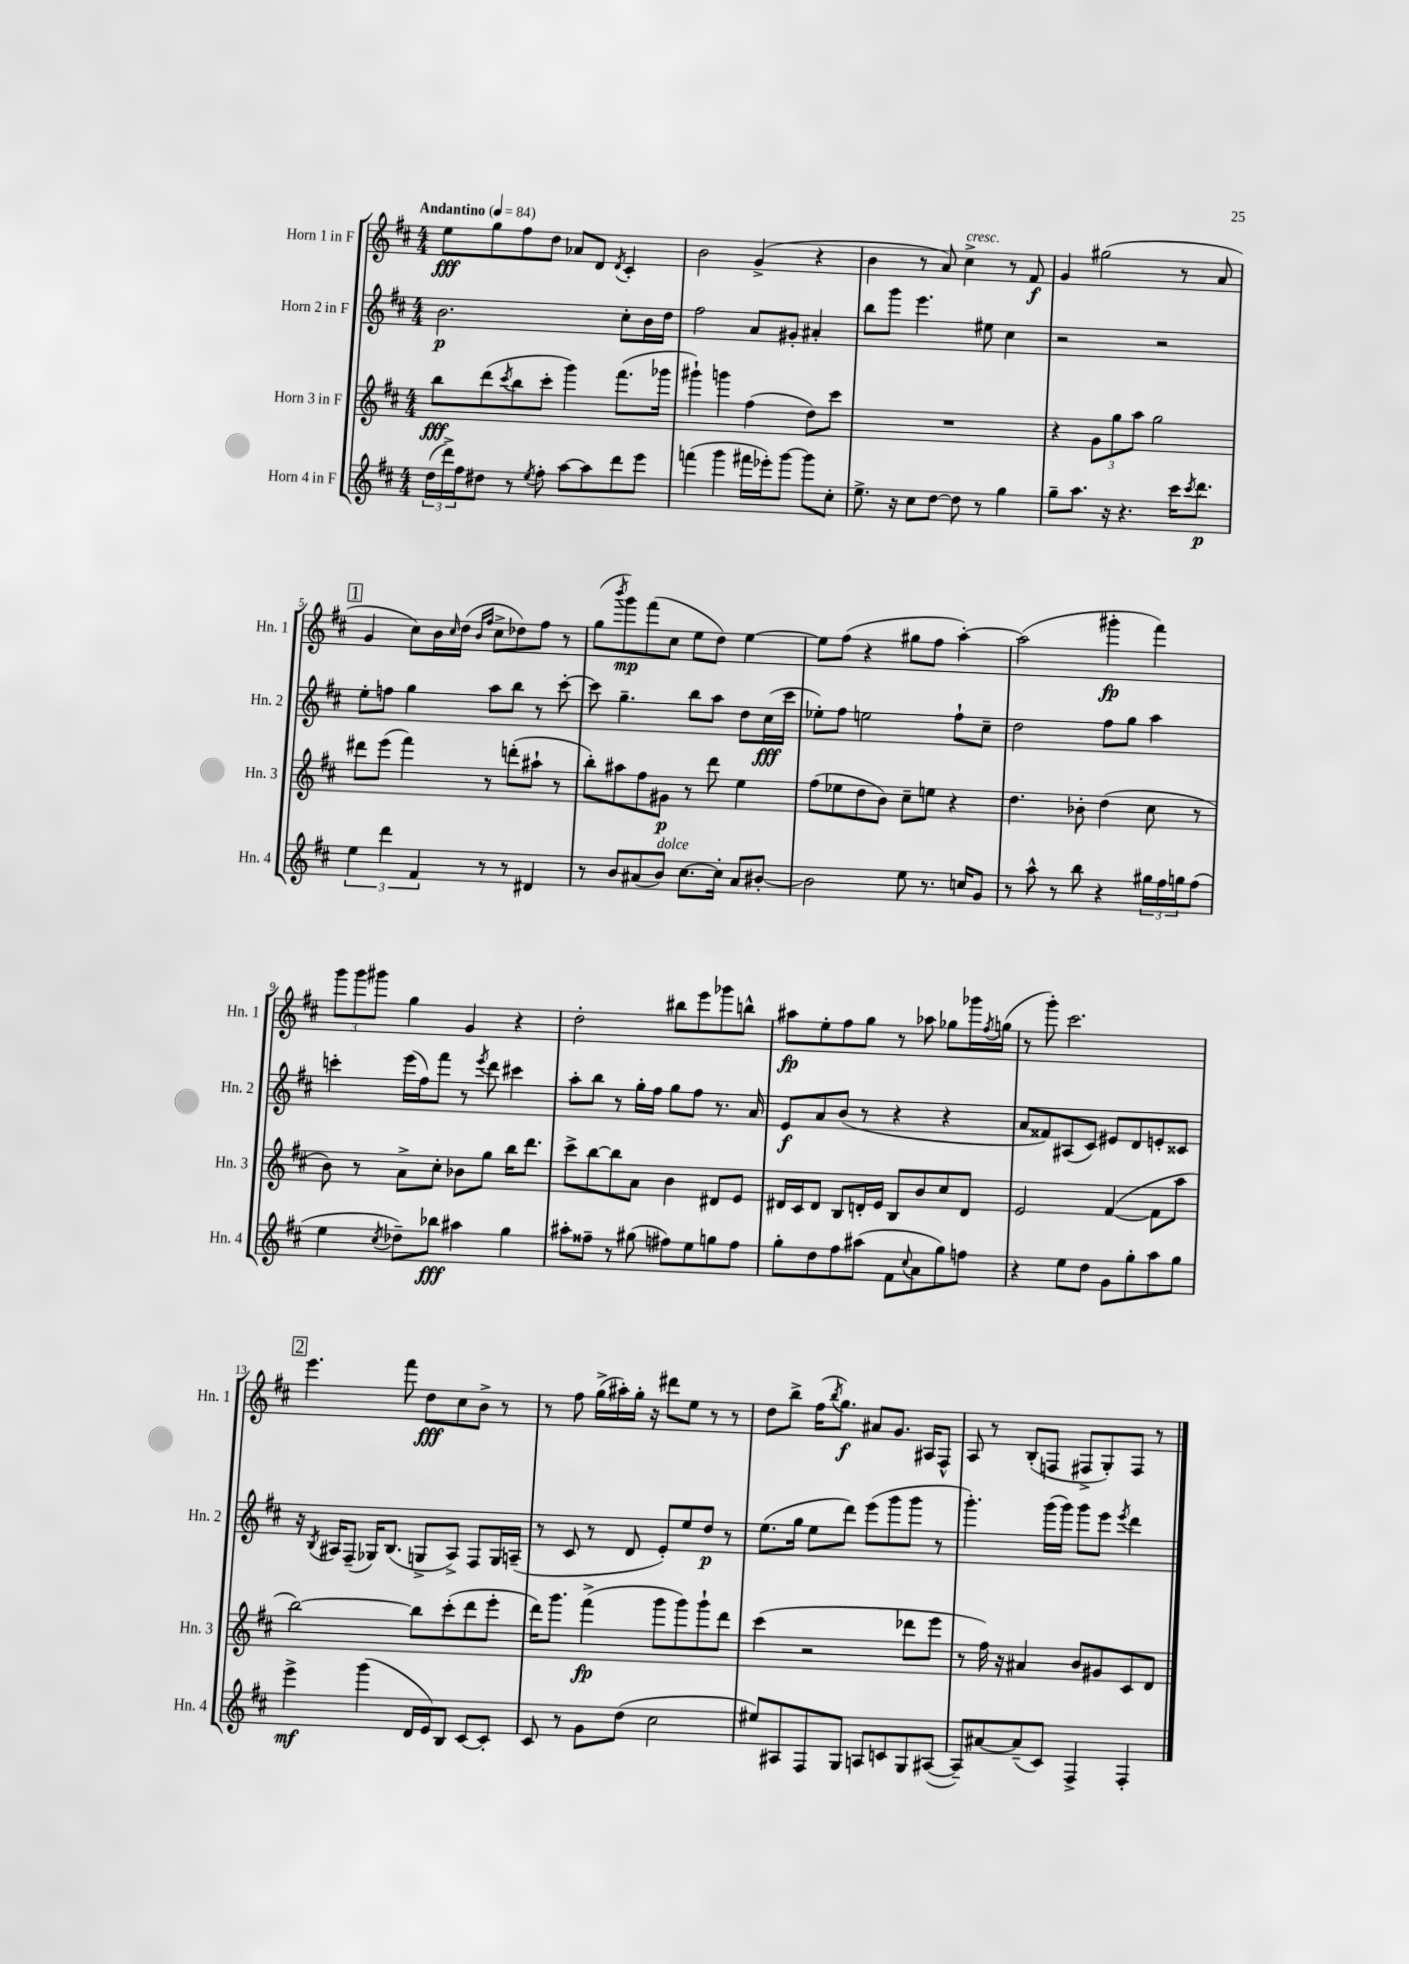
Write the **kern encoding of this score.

**kern	**dynam	**kern	**dynam	**kern	**dynam	**kern	**dynam
*part4	*part4	*part3	*part3	*part2	*part2	*part1	*part1
*staff4	*staff4	*staff3	*staff3	*staff2	*staff2	*staff1	*staff1
*I"Horn 4 in F	*	*I"Horn 3 in F	*	*I"Horn 2 in F	*	*I"Horn 1 in F	*
*I'Hn. 4	*	*I'Hn. 3	*	*I'Hn. 2	*	*I'Hn. 1	*
*clefG2	*	*clefG2	*	*clefG2	*	*clefG2	*
*k[f#c#]	*	*k[f#c#]	*	*k[f#c#]	*	*k[f#c#]	*
*M4/4	*	*M4/4	*	*M4/4	*	*M4/4	*
*MM84	*	*MM84	*	*MM84	*	*MM84	*
=1	=1	=1	=1	=1	=1	=1	=1
!	!	!	!	!	!	!LO:TX:a:B:t=Andantino	!
(24dd\LL	.	8bb\L	fff	2.b\	p	8ee\L	fff
24ddd^\)	.	.	.	.	.	.	.
24ff#\J	.	.	.	.	.	.	.
8dd#X\J	.	(8ddd\	.	.	.	8gg\	.
.	.	8qccc#/	.	.	.	.	.
8r	.	8bb\	.	.	.	8ff#\	.
8qee/	.	.	.	.	.	.	.
8ff#'\	.	8ccc#'\J	.	.	.	8dd\J	.
[8aa\L	.	4ggg\)	.	.	.	8a-X/L	.
8aa\]	.	.	.	.	.	8d/J	.
.	.	.	.	.	.	8qd/	.
8ddd\	.	(8.fff#\L	.	8cc#'\L	.	4c#'/	.
8eee\J	.	.	.	16b\L	.	.	.
.	.	16ggg-X\Jk	.	16dd\JJ	.	.	.
=2	=2	=2	=2	=2	=2	=2	=2
(4fffn\	.	4ggg#X`\)	.	2ff#\	.	2b\	.
4ggg\	.	4gggn\	.	.	.	.	.
16fff#X\LL	.	(4ff#\	.	8a/L	.	(4g^/	.
16eee-X'\J)	.	.	.	.	.	.	.
[8ggg\J	.	.	.	8g#X'/J	.	.	.
8ggg\L]	.	8dd\L)	.	4a#X'/	.	4r	.
8cc#'\J	.	8ccc#\J	.	.	.	.	.
=3	=3	=3	=3	=3	=3	=3	=3
8.ee^\	.	1r	.	8bb\L	.	4b\	.
.	.	.	.	8ggg\J	.	.	.
16r	.	.	.	.	.	.	.
8cc#\L	.	.	.	4.eee\	.	8r	.
[8dd\J	.	.	.	.	.	8a/)	.
!	!	!	!	!	!	!LO:TX:a:i:t=cresc.	!
8dd\]	.	.	.	.	.	4cc#^\	.
8r	.	.	.	8ee#X\	.	.	.
4gg\	.	.	.	4cc#\	.	8r	.
.	.	.	.	.	.	8f#/	f
=4	=4	=4	=4	=4	=4	=4	=4
8gg~\L	.	4r	.	2r	.	4g/	.
8.aa\J	.	.	.	.	.	.	.
.	.	12g\L	.	.	.	(2gg#X\	.
16r	.	.	.	.	.	.	.
.	.	12gg\	.	.	.	.	.
4.r	.	.	.	.	.	.	.
.	.	12aa\J	.	.	.	.	.
.	.	2gg\	.	2r	.	.	.
16ccc#\KL	.	.	.	.	.	8r	.
8qccc#/	.	.	.	.	.	.	.
8.ddd\J	p	.	.	.	.	.	.
.	.	.	.	.	.	8a/	.
!!LO:LB:g=z
!!LO:REH:place=s1:t=1
=5	=5	=5	=5	=5	=5	=5	=5
6ee\	.	8ddd#X\L	.	8ee'\L	.	4g/	.
.	.	(8eee\J	.	8ffn\J	.	.	.
6ddd\	.	.	.	.	.	.	.
.	.	4fff#\)	.	4gg\	.	8cc#\L)	.
6f#/	.	.	.	.	.	.	.
.	.	.	.	.	.	16b\L	.
.	.	.	.	.	.	16qqcc#/	.
.	.	.	.	.	.	(16dd\JJ	.
.	.	.	.	.	.	16qqb/LL	.
.	.	.	.	.	.	16qqff#/JJ	.
8r	.	8r	.	8aa\L	.	8cc#^\L	.
8r	.	(8dddn'\L	.	8bb\J	.	8dd-X\)	.
4d#X/	.	8aa#X`\J	.	8r	.	8ff#\J	.
.	.	8r	.	[8ccc#'\	.	8r	.
=6	=6	=6	=6	=6	=6	=6	=6
8r	.	8bb'\L)	.	8ccc#\]	.	(8gg\L	.
.	.	.	.	.	.	8qbbb/	.
8b/L	.	8aa#X\	.	4.gg~\	.	8ggg\)	mp
(8a#X/	.	8ff#\	.	.	.	(8fff#\	.
!LO:TX:a:i:t=dolce	!	!	!	!	!	!	!
8b/J)	.	8g#X\J	p	.	.	8cc#\J	.
[8.cc#\L	.	8r	.	8bb\L	.	8ee\L	.
.	.	8ddd\	.	8aa\J	.	8dd\J)	.
16cc#'\Jk]	.	.	.	.	.	.	.
8a#/L	.	4ee\	.	8dd\L	.	[4ee\	.
[8b#X'/J	.	.	.	(16cc#\L	fff	.	.
.	.	.	.	16ccc#\JJ	.	.	.
=7	=7	=7	=7	=7	=7	=7	=7
2b#\]	.	(8ff#\L	.	8ee-X'\L)	.	8ee\L]	.
.	.	8ee-X\	.	8ff#\J	.	(8ff#\J	.
.	.	8dd\	.	2een\	.	4r	.
.	.	8b\J)	.	.	.	.	.
8ee\	.	8cc#~\L	.	.	.	8gg#X\L	.
8.r	.	8een\J	.	.	.	8ff#\J	.
.	.	4r	.	8ff#`\L	.	[4aa'\)	.
16ccn/KL	.	.	.	.	.	.	.
8g/J	.	.	.	8cc#~\J	.	.	.
=8	=8	=8	=8	=8	=8	=8	=8
8r	.	4.dd\	.	2dd\	.	(2aa\]	.
8aa^^\	.	.	.	.	.	.	.
8r	.	.	.	.	.	.	.
8bb\	.	8b-X'\	.	.	.	.	.
4r	.	(4dd\	.	8ff#\L	.	4ggg#X'\	fp
.	.	.	.	8gg\J	.	.	.
24gg#X\LL	.	8cc#\	.	4aa\	.	4fff#\)	.
24ff#\	.	.	.	.	.	.	.
24ggn\J	.	.	.	.	.	.	.
(8ff#\J	.	8r	.	.	.	.	.
!!LO:LB:g=z
=9	=9	=9	=9	=9	=9	=9	=9
4ee\	.	8b\)	.	4cccn'\	.	12ggg\L	.
.	.	.	.	.	.	12ggg\	.
.	.	8r	.	.	.	.	.
.	.	.	.	.	.	12ggg#X\J	.
8qcc#/	.	.	.	.	.	.	.
8dd-X~\L)	.	8a^\L	.	(16eee\LL	.	4gg\	.
.	.	.	.	16ff#\J)	.	.	.
8bb-X\J	fff	8cc#'\J	.	8fff#\J	.	.	.
4aa#X\	.	8b-X\L	.	8r	.	4g/	.
.	.	.	.	8qeee/	.	.	.
.	.	8gg\J	.	8ddd\	.	.	.
4gg\	.	16bb\KL	.	4ccc#X\	.	4r	.
.	.	8.ddd\J	.	.	.	.	.
=10	=10	=10	=10	=10	=10	=10	=10
8aa#X'\L	.	8ccc#^\L	.	8aa'\L	.	2dd'\	.
8ff##X~\J	.	[8bb\	.	8bb\J	.	.	.
8r	.	8bb\]	.	8r	.	.	.
(8gg#X\	.	8a\J	.	16gg'\LL	.	.	.
.	.	.	.	16ff#\JJ	.	.	.
8ff#X\L)	.	4b\	.	8gg\L	.	8bb#X\L	.
8ee\	.	.	.	8ff#\J	.	8eee\	.
8ggn\	.	8d#X/L	.	8.r	.	8ggg-X\	.
8ff#\J	.	8e/J	.	.	.	8bbn^^\J	.
.	.	.	.	16a/	.	.	.
=11	=11	=11	=11	=11	=11	=11	=11
8gg'\L	.	16d#X/LL	.	8e/L	f	8aa#X\L	fp
.	.	16c#/J	.	.	.	.	.
8dd\	.	8d#/J	.	8a/	.	8ee'\	.
8ff#\	.	8B/L	.	(8b/J	.	8ff#\	.
(8aa#X\J	.	16dn'/L	.	8r	.	8gg\J	.
.	.	16e/JJ	.	.	.	.	.
8f#\L	.	8B/L	.	4r	.	8r	.
8qqcc#/	.	.	.	.	.	.	.
8a\	.	8b/	.	.	.	8aa-X\	.
8gg\)	.	8cc#/	.	4r	.	8gg-X\L	.
8ffn\J	.	8d/J	.	.	.	16ggg-X\L	.
.	.	.	.	.	.	8qff#/	.
.	.	.	.	.	.	(16ggn\JJ	.
=12	=12	=12	=12	=12	=12	=12	=12
4r	.	2e/	.	8a/L	.	8r	.
.	.	.	.	8f##X/)	.	8ggg'\)	.
8ee\L	.	.	.	(8A#X/	.	2.ccc#\	.
8dd\J	.	.	.	8c#/J)	.	.	.
8g\L	.	([4f#/	.	8e#X/L	.	.	.
8gg'\	.	.	.	8d/	.	.	.
8aa\	.	8f#\L]	.	8en'/	.	.	.
8gg\J	.	8aa\J	.	8c##X/J	.	.	.
!!LO:LB:g=z
!!LO:REH:place=s1:t=2
=13	=13	=13	=13	=13	=13	=13	=13
4eee^\	mf	[2bb\)	.	16r	.	4.eee\	.
.	.	.	.	8qB/	.	.	.
.	.	.	.	16A#X/KL	.	.	.
.	.	.	.	(8F#~/J	.	.	.
(4ggg\	.	.	.	16G-X/KL)	.	.	.
.	.	.	.	(8.B/J	.	.	.
.	.	.	.	.	.	8fff#\	.
16d/LL	.	8bb\L]	.	8Gn^/L	.	8dd\L	fff
16e/J)	.	.	.	.	.	.	.
8B/J	.	(8ccc#'\	.	8A#^/J)	.	8cc#\	.
[8c#/L	.	8ddd\	.	8F#/L	.	8b^\J	.
8c#'/J]	.	8eee'\J	.	16G/L	.	8r	.
.	.	.	.	(16An~/JJ	.	.	.
=14	=14	=14	=14	=14	=14	=14	=14
8c#/	.	16ddd\KL)	.	8r	.	8r	.
.	.	8.ggg\J	.	.	.	.	.
8r	.	.	.	8c#/	.	8ff#\	.
8g\L	.	(4fff#^\	fp	8r	.	(16gg^\LL	.
.	.	.	.	.	.	16aa#X'\)	.
(8dd\J	.	.	.	8d/	.	16gg'\JJ	.
.	.	.	.	.	.	16r	.
2cc#\	.	8ggg\L	.	8e'/L)	.	8ddd#X\L	.
.	.	8ggg\)	.	8ee/	.	8ee\J	.
.	.	8ggg`\	.	8dd/J	p	8r	.
.	.	8ddd\J	.	8r	.	8r	.
=15	=15	=15	=15	=15	=15	=15	=15
8ee#X/L)	.	(4ccc#\	.	(8.ee\L	.	8dd\L	.
8A#X/	.	.	.	.	.	8bb^\J	.
.	.	.	.	16gg\Jk	.	.	.
8F#/	.	2r	.	8ee\L	.	(16ff#\KL	.
.	.	.	.	.	.	8qbb/	.
.	.	.	.	.	.	8.gg\J)	f
8G/J	.	.	.	8ddd\J)	.	.	.
8An/L	.	.	.	(8eee\L	.	8a#X/L	.
8cn/	.	.	.	8ggg\	.	8.g/J	.
8G/	.	8ddd-X\L	.	8ggg\J	.	.	.
.	.	.	.	.	.	16A#X/KL	.
([8A#X/J	.	8eee\J	.	8r	.	8F#^^/J	.
=16	=16	=16	=16	=16	=16	=16	=16
8A#~/L])	.	8r	.	4.ggg'\)	.	8A/	.
[8a#X/	.	16ff#\)	.	.	.	8r	.
.	.	16r	.	.	.	.	.
(8a#~/]	.	4a#X/	.	.	.	(8B'/L	.
8c#/J)	.	.	.	(16ggg\LL	.	8Fn/J	.
.	.	.	.	16ggg\JJ)	.	.	.
4F#^/	.	8b/L	.	8ggg\L	.	8F#X^/L	.
.	.	8g#X/	.	8eee\J	.	8G'/)	.
.	.	.	.	8qeee/	.	.	.
4F#'/	.	8c#/	.	4ddd\	.	8F#/J	.
.	.	8d/J	.	.	.	8r	.
==	==	==	==	==	==	==	==
*-	*-	*-	*-	*-	*-	*-	*-
